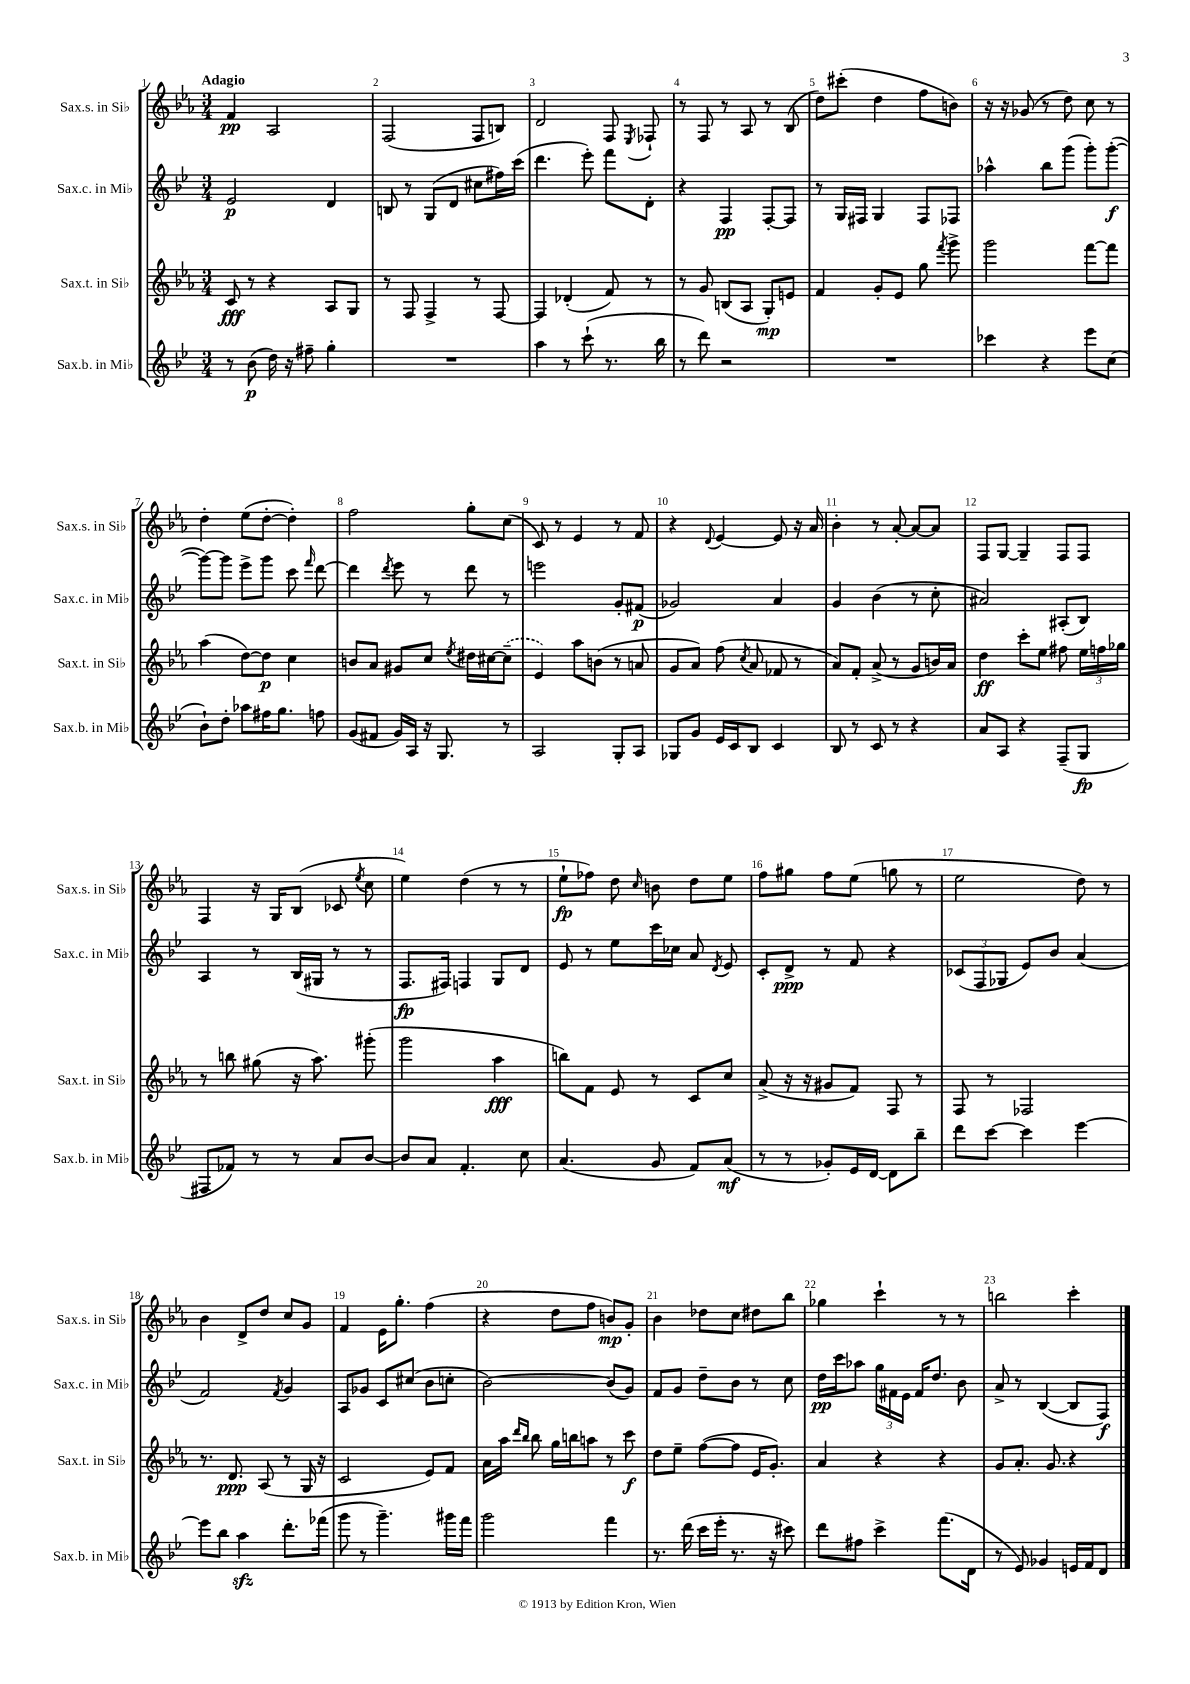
<<
\new StaffGroup <<
\new Staff = "s0" \with { instrumentName = "Sax.s. in Sib" shortInstrumentName = "Sax.s. in Sib" } {
    \clef treble \key ees \major \numericTimeSignature \time 3/4 \tempo "Adagio"
    \autoBeamOff f'4\pp aes2 |
    f2( f8[ b8]) |
    d'2 f8 \acciaccatura { ees8 } fes8-! |
    r8 f8 r8 aes8 r8 bes8( |
    d''8[) cis'''8]-.( d''4 f''8[ b'8]) |
    r16 r16 ges'8( r8 d''8) c''8 r8 |
    d''4-. ees''8[( d''8]~-. d''4-.) |
    f''2 g''8[-. c''8]( |
    c'8) r8 ees'4 r8 f'8 |
    r4 \appoggiatura { d'8 } ees'4~ ees'8 r16 aes'16 |
    bes'4-. r8 aes'8~-. aes'8[~ aes'8] |
    f8[ g8]~ g4-- f8[ f8] |
    f4 r16 g16[ bes8]( ces'8 \acciaccatura { ees''8 } c''8 |
    ees''4) d''4( r8 r8 |
    ees''8[-!\fp fes''8]) d''8 \grace { c''16 } b'8 d''8[ ees''8] |
    f''8[ gis''8] f''8[ ees''8]( g''8 r8 |
    ees''2 d''8) r8 |
    bes'4 d'8[-> d''8] c''8[ g'8] |
    f'4 ees'16[ g''8.]-. f''4( |
    r4 d''8[ f''8] b'8[\mp) g'8]-. |
    bes'4 des''8[ c''8] dis''8[ bes''8] |
    ges''4 c'''4-! r8 r8 |
    b''2 c'''4-. \bar "|." |
}
\new Staff = "s1" \with { instrumentName = "Sax.c. in Mib" shortInstrumentName = "Sax.c. in Mib" } {
    \clef treble \key bes \major \numericTimeSignature \time 3/4
    \autoBeamOff ees'2\p d'4 |
    b8 r8 g8[( d'8] cis''8[ fis''16) c'''16]( |
    d'''4. ees'''8-.) f'''8[ d'8]-. |
    r4 f4\pp f8[~-. f8] |
    r8 g16[ fis16] g4 fis8[ fes8] |
    aes''4-^ bes''8[ g'''8]( g'''8[-.) g'''8]~-.\f( |
    g'''8[~) g'''8] ees'''8[-> g'''8] c'''8 \grace { f'''16 } d'''8~ |
    d'''4 \acciaccatura { d'''8 } ees'''8 r8 d'''8 r8 |
    e'''2 g'8[-. fis'8]\p( |
    ges'2) a'4 |
    g'4 bes'4( r8 c''8-. |
    ais'2) ais8[-.( bes8]) |
    a4 r8 bes16[( gis16] r8 r8 |
    f8.[\fp fis16]) f4 g8[ d'8] |
    ees'8 r8 ees''8[ c'''16 ces''16] a'8 \acciaccatura { d'8 } ees'8 |
    c'8[-. d'8]->\ppp r8 f'8 r4 |
    \tuplet 3/2 { ces'8[( f8 ges8] } ees'8[) bes'8] a'4( |
    f'2) \acciaccatura { f'8 } g'4 |
    a8[ ges'8] c'8[ cis''8]( bes'8[ c''8]-. |
    bes'2~) bes'8[( g'8]) |
    f'8[ g'8] d''8[-- bes'8] r8 c''8 |
    d''16[\pp c'''16 aes''8] \tuplet 3/2 { g''16[ fis'16 ees'16] } fis'16[ d''8.] bes'8 |
    a'8-> r8 bes4~( bes8[ f8]\f) \bar "|." |
}
\new Staff = "s2" \with { instrumentName = "Sax.t. in Sib" shortInstrumentName = "Sax.t. in Sib" } {
    \clef treble \key ees \major \numericTimeSignature \time 3/4
    \autoBeamOff c'8\fff r8 r4 aes8[ g8] |
    r8 f8 f4-> r8 f8~ |
    f4 des'4-.( f'8) r8 |
    r8 g'8 b8[( aes8] g8[-.\mp) e'8] |
    f'4 g'8[-. ees'8] g''8 \acciaccatura { f'''8 } g'''8-> |
    g'''2 f'''8[~ f'''8] |
    aes''4( d''8[~) d''8]\p c''4 |
    b'8[ aes'8] gis'8[ c''8] \acciaccatura { ees''8 } dis''16[ cis''16~ \once \slurDashed cis''8]--( |
    ees'4) aes''8[ b'8]( r8 a'8 |
    g'8[ aes'8]) f''8( \acciaccatura { c''8 } aes'8 fes'8 r8 |
    aes'8[) f'8]-. aes'8->( r8 g'8[ b'16) aes'16] |
    d''4\ff c'''8[-. ees''8] fis''8 \tuplet 3/2 { ees''16[ f''16 ges''16] } |
    r8 b''8 gis''8( r16 aes''8.) gis'''8-.( |
    g'''2 aes''4\fff |
    b''8[) f'8] ees'8 r8 c'8[ c''8] |
    aes'8->( r16 r16 gis'8[ f'8]) f8 r8 |
    f8 r8 fes2 |
    r8. d'8.\ppp aes8( r8 g16 r16 |
    c'2 ees'8[) f'8] |
    aes'16[ aes''16] \grace { d'''16[ bes''16] } bes''8 g''16[ b''16 a''8] r8 c'''8\f |
    d''8[ ees''8]-- f''8[~( f''8] ees'16[ g'8.]-.) |
    aes'4 r4 r4 |
    g'8[ aes'8.]-. g'8. r4 \bar "|." |
}
\new Staff = "s3" \with { instrumentName = "Sax.b. in Mib" shortInstrumentName = "Sax.b. in Mib" } {
    \clef treble \key bes \major \numericTimeSignature \time 3/4
    \autoBeamOff r8 bes'8\p( d''16) r16 fis''8-- g''4-. |
    R2. |
    a''4 r8 c'''8-!( r8. bes''16 |
    r8 d'''8) r2 |
    R2. |
    ces'''4 r4 ees'''8[ c''8]( |
    bes'8[-!) d''8]-. aes''8[ fis''16 g''8.] f''8 |
    g'8[( fis'8] g'16[) a16] r16 g8. r8 |
    a2 g8[-. a8] |
    ges8[ g'8] ees'16[ c'16 bes8] c'4 |
    bes8 r8 c'8 r8 r4 |
    a'8[ a8] r4 f8[--( g8]\fp |
    fis8[ fes'8]) r8 r8 a'8[ bes'8]~ |
    bes'8[ a'8] f'4.-. c''8 |
    a'4.( g'8 f'8[) a'8]\mf( |
    r8 r8 ges'8[-.) ees'16 d'16]~ d'8[ bes''8]-- |
    d'''8[ c'''8]~ c'''4 ees'''4~ |
    ees'''8[ bes''8] a''4\sfz d'''8.[-. fes'''16]( |
    g'''8 r8 g'''4.--) gis'''16[ f'''16] |
    g'''2 f'''4 |
    r8. d'''16( c'''16[ ees'''16]-. r8. r16 cis'''8) |
    d'''8[ fis''8] c'''4-> f'''8.[( d'16] |
    r8 ees'8) ges'4 e'16[ f'16 d'8] \bar "|." |
}
>>
>>
\layout { \context { \Score \override BarNumber.break-visibility = ##(#f #t #t) barNumberVisibility = #all-bar-numbers-visible } }
